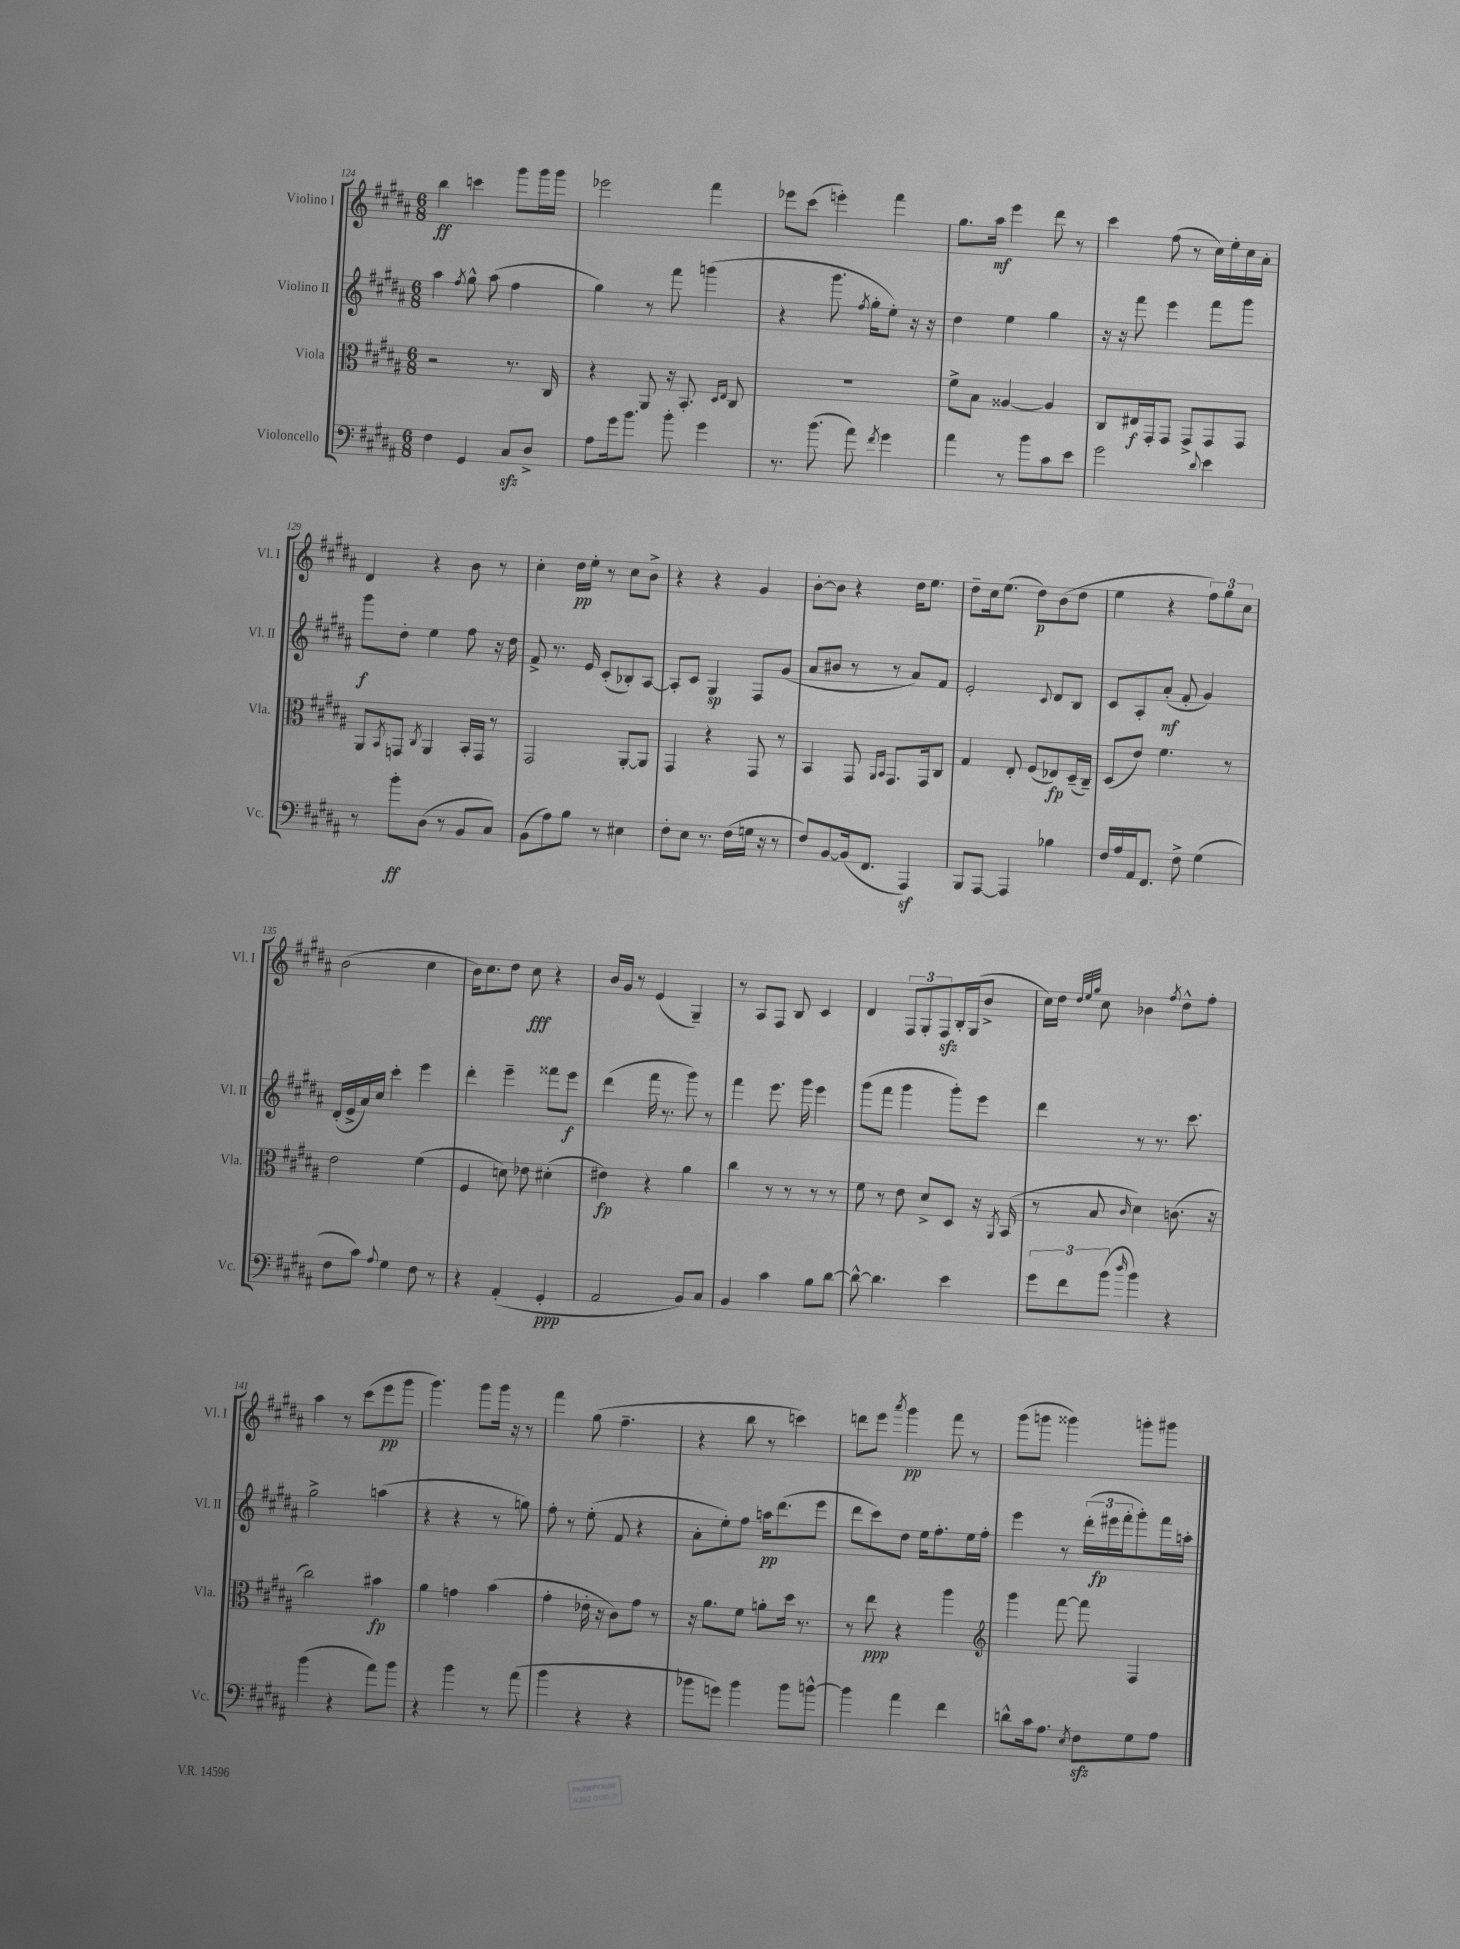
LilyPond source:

<<
\new StaffGroup <<
\new Staff = "s0" \with { instrumentName = "Violino I" shortInstrumentName = "Vl. I" } {
    \clef treble \key b \major \numericTimeSignature \time 6/8
    b''4\ff c'''4 gis'''8 gis'''16 gis'''16 |
    ees'''2 fis'''4 |
    ees'''8 cis'''8( e'''4-.) fis'''4 |
    gis''8. ais''16\mf e'''4 dis'''8 r8 |
    cis'''4 fis''8( r8 cis''16) e''16-. cis''16 ais'16-. |
    dis'4 r4 b'8 r8 |
    cis''4-. dis''16\pp e''16-. r8 cis''8 b'8-> |
    r4 r4 gis'4 |
    b'8~-. b'8 r4 dis''16 e''8. |
    dis''8-- cis''16 e''8.( dis''8\p) b'8( dis''8 |
    e''4 r4 \tuplet 3/2 { fis''8) gis''8 cis''8 } |
    b'2( cis''4 |
    b'16) cis''8. dis''8 cis''8\fff r4 |
    b'16 gis'16 r8 e'4( gis4--) |
    r8 ais8 fis8 b8 cis'4 |
    dis'4 \tuplet 3/2 { fis8 gis8-. fis8\sfz } b16-. gis16( b'8-> |
    cis''16) dis''16 \grace { dis''32 e''32 gis''32 } cis''8 bes'4 \acciaccatura { fis''8 } dis''8-^ fis''8-. |
    ais''4 r8 cis'''8( e'''8\pp gis'''8 |
    gis'''4.) gis'''8 gis'''16 r16 r8 |
    fis'''4 gis''8( fis''4.-- |
    r4 b''8 r8 c'''4) |
    d'''8 e'''8 \acciaccatura { ais'''8 } gis'''4\pp fis'''8 r8 |
    gis'''8( g'''8 gisis'''4) g'''8-. gis'''8 \bar "|." |
}
\new Staff = "s1" \with { instrumentName = "Violino II" shortInstrumentName = "Vl. II" } {
    \clef treble \key b \major \numericTimeSignature \time 6/8
    ais''4 \acciaccatura { fis''8 } gis''8-^ ais''8( fis''4 |
    gis''4) r8 fis'''8 g'''4( |
    r4 gis'''8. \acciaccatura { fis''8 } gis''16-. e''8-.) r16 r16 |
    dis''4 e''4 gis''4 |
    r16 r16 fis'''8 e'''4 fis'''8 gis'''8 |
    gis'''8\f dis''8-. e''4 fis''8 r16 dis''16 |
    fis'8-> r8. e'16 cis'8-.( bes8-.) ais8~ |
    ais8-. cis'8 gis4\sp fis8 gis'8( |
    ais'8 bis'8 r8 r8 ais'8) fis'8 |
    e'2-. \appoggiatura { cis'8 } dis'8 b8 |
    cis'8 ais8-. ais'8-.\mf( fis'8-. gis'4) |
    dis'16-.( e'16-> ais'16) cis''16 cis'''4-. e'''4 |
    dis'''4-. e'''4-- fisis'''8 e'''8\f |
    dis'''4( fis'''16 r8. gis'''8) r8 |
    fis'''4 e'''8. gis'''16 e'''4 |
    gis'''8( fis'''8 gis'''4 gis'''8-.) e'''8 |
    dis'''4 r8 r8. cis'''8. |
    gis''2-> a''4( |
    r4 r4 r8 g''8) |
    fis''8-. r8 e''8-.( fis'8 r4 |
    ais'8-. e''8-.) fis''8 a''16\pp dis'''8.( e'''8 |
    dis'''8 cis'''8) dis''8 e''16 fis''8.-. e''16 fis''16-. |
    e'''4 r8 \tuplet 3/2 { dis'''16-.( eis'''16\fp fis'''16-. } gis'''8-.) fis'''16 a''16-. \bar "|." |
}
\new Staff = "s2" \with { instrumentName = "Viola" shortInstrumentName = "Vla." } {
    \clef alto \key b \major \numericTimeSignature \time 6/8
    r2 r8. cis16 |
    r4 ais,8 r16 b,8.-. \grace { dis16 e16 } cis8 |
    R2. |
    fis'8-> b8 aisis4~ aisis4 |
    cis8 eis16\f gis,16-. gis,8 gis,8-> gis,8 gis,8 |
    ais,8 \acciaccatura { b,8 } g,8 \acciaccatura { cis8 } ais,4 b,16-. g,16 r8 |
    gis,2 ais,8~-. ais,8 |
    gis,4 r4 gis,8 r8 |
    b,4 gis,8 \grace { ais,16 b,16 } gis,8. gis,16 cis8 |
    gis4 e8-. fis8( ees8\fp) dis16--( cis16--) |
    dis8( e'8) fis'4. r8 |
    e'2 fis'4( |
    fis4 d'8) ees'8 dis'4-.( |
    eis'4\fp) r4 ais'4 |
    cis''4 r8 r8 r8 r8 |
    fis'8 r8 e'8 dis'8-> dis8 r16 \acciaccatura { ais,8 } b,16( |
    r8 b8 \grace { cis'16 } dis'4) c'8.( r16 |
    cis''2) bis'4\fp |
    ais'4 g'4 b'4( |
    gis'4-. ees'16-. r16 cis'8) gis'8 r8 |
    r16 ais'8. fis'8 a'8-. dis''16 r8. |
    r8 e''8\ppp r4 ais''4 |
    \clef treble gis'''4 fis'''8~ fis'''8 fis4 \bar "|." |
}
\new Staff = "s3" \with { instrumentName = "Violoncello" shortInstrumentName = "Vc." } {
    \clef bass \key b \major \numericTimeSignature \time 6/8
    fis4 gis,4 cis8\sfz dis8-> |
    ais8 gis'16 b'8. b'8-. gis'4 |
    r8. b'8.( ais'8) \acciaccatura { fis'8 } gis'4 |
    ais'4 r8 b'8 cis'8 e'8 |
    gis'2 \appoggiatura { dis'8 } e'4 |
    r8 b'8-.\ff dis8( r8 b,8 cis8) |
    b,8( ais8) b8 r8 eis4 |
    fis8-. e8 r8. fis16( g16 r16 r8 |
    fis8) b,8~ b,16( fis,8. ais,,4\sf) |
    b,,8 ais,,8~ ais,,4 bes4 |
    fis16 ais16 ais,16 fis,8. fis8-> gis4( |
    fis8 cis'8) \appoggiatura { ais8 } gis4 fis8 r8 |
    r4 ais,4-.( gis,4-.\ppp |
    ais,2 b,8) cis8 |
    b,4 cis'4 b8 dis'8~ |
    dis'8~-^ dis'4. e'4 |
    \tuplet 3/2 { gis'8 fis'8 b'8( } \grace { dis''16 } b'4) r4 |
    b'4( r4 ais'8) b'8 |
    r4 b'4 r8 ais'8( |
    b'4 r4 r4 |
    bes'8 g'8) bes'4 bes'8 b'8~-^ |
    b'4 ais'4 fis'4 |
    d'8-^ cis'16 ais8. \acciaccatura { e8 } fis8\sfz gis8 ais8 \bar "|." |
}
>>
>>
\layout { \context { \Score currentBarNumber = #124 } }
